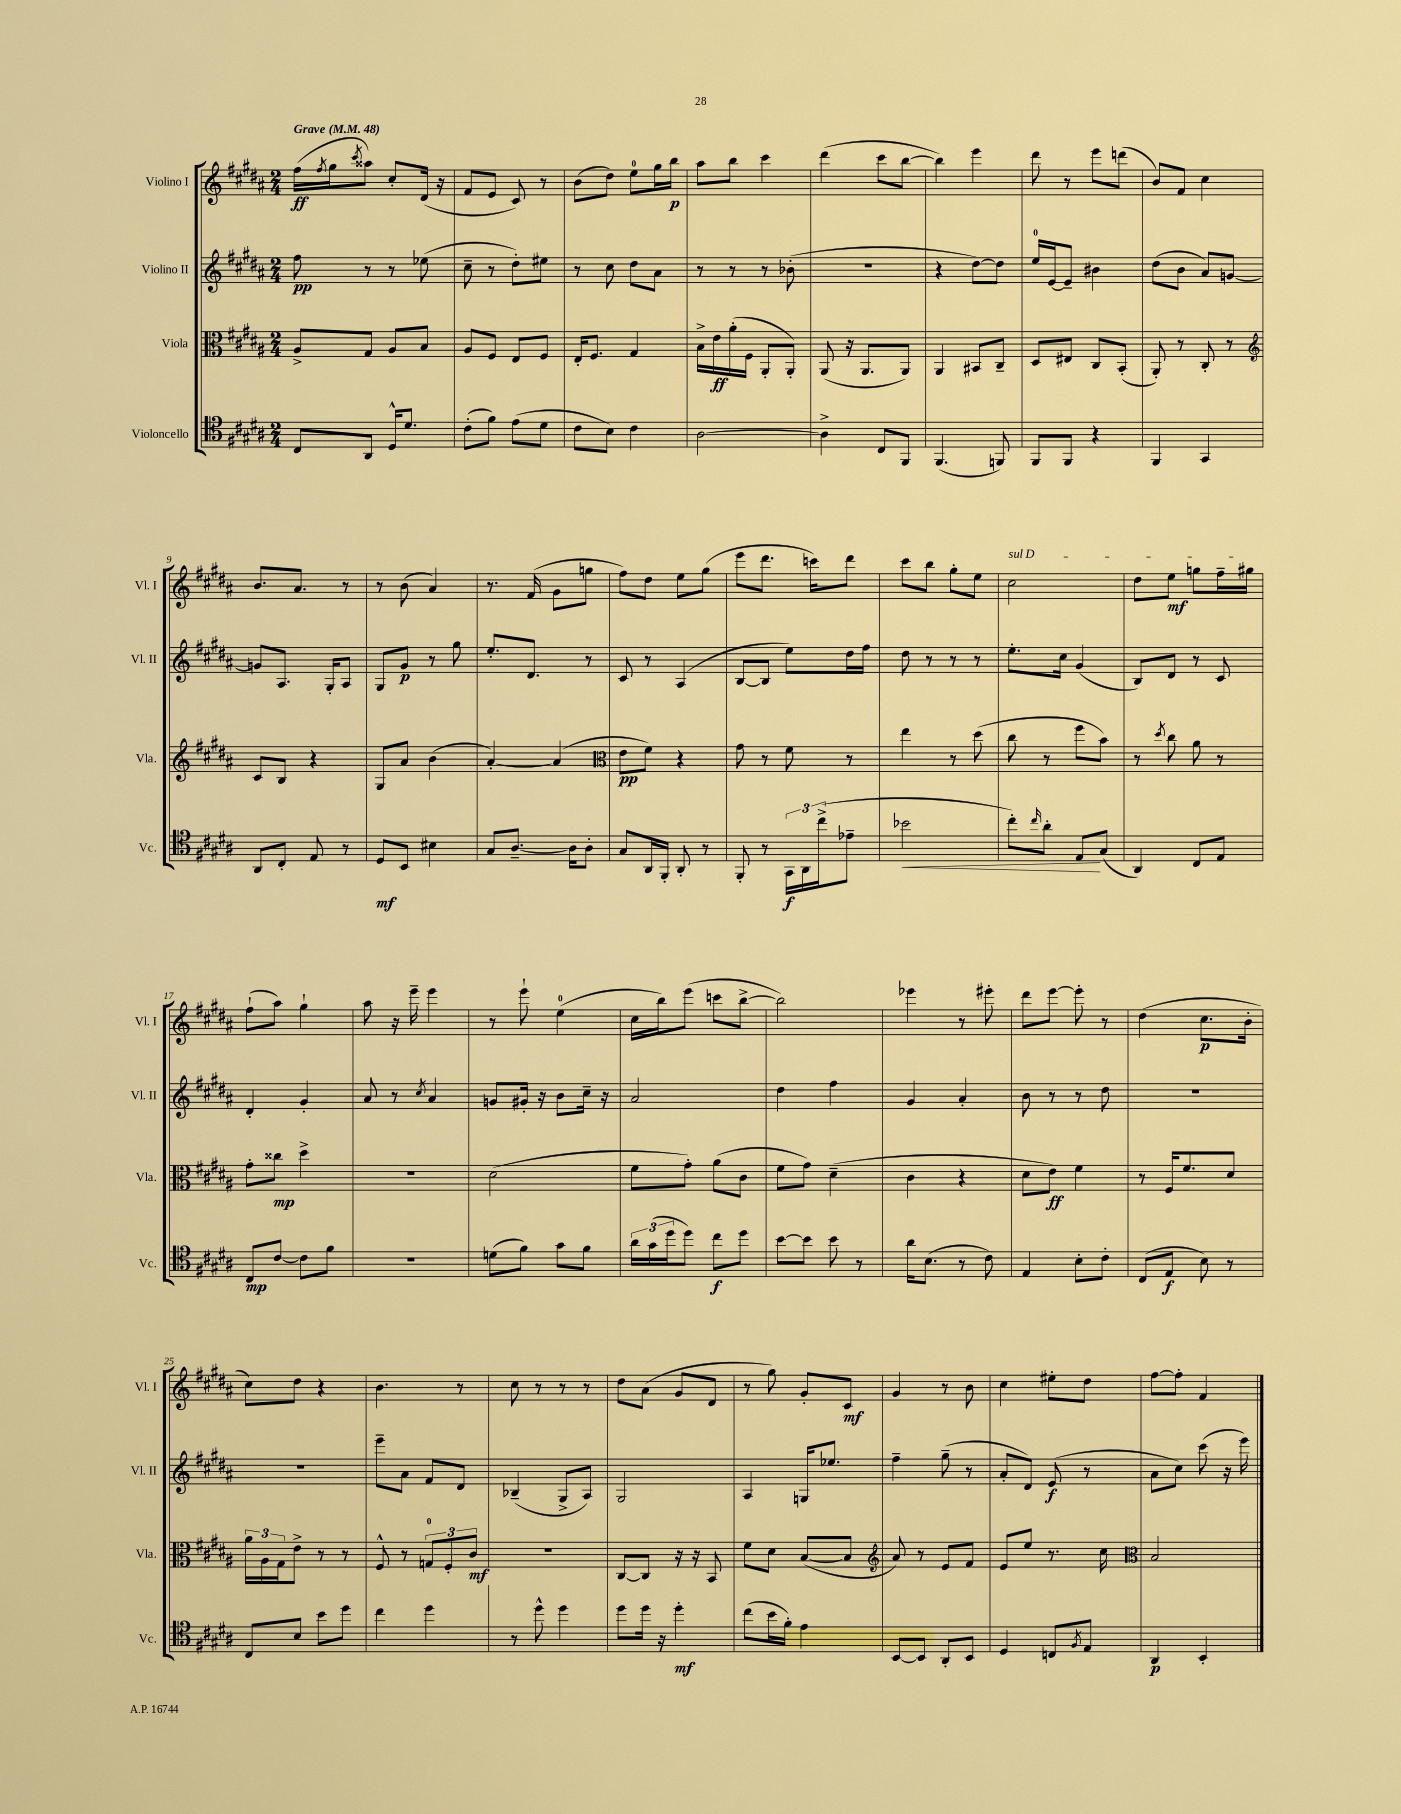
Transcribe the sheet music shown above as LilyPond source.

<<
\new StaffGroup <<
\new Staff = "s0" \with { instrumentName = "Violino I" shortInstrumentName = "Vl. I" } {
    \clef treble \key b \major \numericTimeSignature \time 2/4 \tempo "Grave" 4 = 48
    fis''16\ff( \acciaccatura { fis''8 } gis''16 \acciaccatura { cis'''8 } aisis''8) cis''8-. dis'16( r16 |
    fis'8 e'8 cis'8) r8 |
    b'8( dis''8) e''8-0 gis''16 b''16\p |
    ais''8 b''8 cis'''4 |
    dis'''4( cis'''8 b''8~ |
    b''4) e'''4 |
    dis'''8 r8 e'''8 d'''8( |
    b'8) fis'8 cis''4 |
    b'8. ais'8. r8 |
    r8 b'8( ais'4) |
    r8. fis'16( gis'8 g''8 |
    fis''8) dis''8 e''8 gis''8( |
    e'''8 dis'''8. c'''16) dis'''8 |
    cis'''8 b''8 gis''8-. e''8 |
    \once \override TextSpanner.bound-details.left.text = \markup { \italic "sul D" } cis''2\startTextSpan |
    dis''8 e''8\mf g''8 fis''16-- gis''16\stopTextSpan |
    fis''8-!( ais''8) gis''4-! |
    ais''8 r16 e'''16-- e'''4 |
    r8 e'''8-! e''4-0( |
    cis''16 b''16) e'''8( c'''8 b''8~-> |
    b''2) |
    ees'''4 r8 eis'''8-. |
    dis'''8 e'''8~ e'''8-. r8 |
    dis''4( cis''8.\p b'16-. |
    cis''8) dis''8 r4 |
    b'4. r8 |
    cis''8 r8 r8 r8 |
    dis''8 ais'8( gis'8 dis'8 |
    r8 gis''8) gis'8-. cis'8\mf |
    gis'4 r8 b'8 |
    cis''4 eis''8-. dis''8 |
    fis''8~ fis''8-. fis'4 \bar "|." |
}
\new Staff = "s1" \with { instrumentName = "Violino II" shortInstrumentName = "Vl. II" } {
    \clef treble \key b \major \numericTimeSignature \time 2/4
    fis''8\pp r8 r8 ees''8( |
    cis''8-- r8 dis''8-.) eis''8 |
    r8 cis''8 dis''8 ais'8 |
    r8 r8 r8 bes'8-.( |
    R2 |
    r4 dis''8~) dis''8 |
    e''16-0 e'16~ e'8-- bis'4 |
    dis''8( b'8 ais'8) g'8~ |
    g'8 ais8. gis16-. ais8 |
    gis8 gis'8\p r8 gis''8 |
    e''8.-. dis'8. r8 |
    cis'8 r8 ais4( |
    b8~ b8 e''8) dis''16 fis''16 |
    dis''8 r8 r8 r8 |
    e''8.-. cis''16 gis'4( |
    b8) dis'8 r8 cis'8 |
    dis'4-. gis'4-. |
    ais'8 r8 \acciaccatura { cis''8 } ais'4 |
    g'8 gis'16-. r16 b'8 cis''16-- r16 |
    ais'2 |
    dis''4 fis''4 |
    gis'4 ais'4-. |
    b'8 r8 r8 dis''8 |
    R2 |
    R2 |
    e'''8-- ais'8 fis'8 dis'8 |
    bes4--( gis8-> ais8) |
    gis2 |
    ais4 g16 ees''8. |
    fis''4-- gis''8--( r8 |
    ais'8-. dis'8) e'8\f( r8 |
    ais'8 cis''8) cis'''8( r16 e'''16) \bar "|." |
}
\new Staff = "s2" \with { instrumentName = "Viola" shortInstrumentName = "Vla." } {
    \clef alto \key b \major \numericTimeSignature \time 2/4
    ais8-> gis8 ais8 b8 |
    ais8 fis8 e8 fis8 |
    e16-. fis8. gis4 |
    b16-> e'16\ff ais'16-.( fis16 ais,8-. ais,8-.) |
    ais,8( r16 ais,8. ais,8) |
    ais,4 bis,8 cis8-- |
    dis8 eis8 cis8 b,8-.( |
    ais,8-.) r8 cis8-. r8 |
    \clef treble cis'8 b8 r4 |
    gis8 ais'8 b'4( |
    ais'4~-.) ais'4( |
    \clef alto e'8\pp fis'8) r4 |
    gis'8 r8 fis'8 r8 |
    e''4 r8 dis''8( |
    cis''8 r8 fis''8 b'8) |
    r8 \acciaccatura { dis''8 } cis''8 ais'8 r8 |
    gis'8-. cisis''8\mp dis''4-> |
    R2 |
    dis'2( |
    fis'8 gis'8-.) ais'8( cis'8 |
    fis'8 gis'8) dis'4--( |
    cis'4 r4 |
    dis'8 e'8\ff) fis'4 |
    r8 fis16 fis'8. dis'8 |
    \tuplet 3/2 { ais'16 ais16 gis16 } e'8-> r8 r8 |
    fis8-^ r8 \tuplet 3/2 { g8-0 fis8-. cis'8\mf } |
    R2 |
    cis8~ cis8 r16 r16 b,8 |
    fis'8 dis'8 b8~( b8 |
    \clef treble ais'8) r8 e'8 fis'8 |
    e'8 e''8 r8. cis''16 |
    \clef alto b2 \bar "|." |
}
\new Staff = "s3" \with { instrumentName = "Violoncello" shortInstrumentName = "Vc." } {
    \clef tenor \key b \major \numericTimeSignature \time 2/4
    cis8 ais,8 dis16-^ dis'8. |
    cis'8-.( fis'8) e'8( dis'8 |
    cis'8 b8) cis'4 |
    ais2~ |
    ais4-> cis8 fis,8 |
    fis,4.( f,8) |
    fis,8 fis,8 r4 |
    fis,4 gis,4 |
    ais,8 cis8-. e8 r8 |
    dis8\mf b,8 bis4 |
    gis8 ais8.~-- ais16 ais8-. |
    gis8 ais,16 fis,16-. ais,8-. r8 |
    fis,8-. r8 \tuplet 3/2 { gis,16\f ais,16 cis''16->( } ees'8-- |
    bes'2\< |
    cis''8-.) \grace { cis''16 } ais'8-. e8\! gis8( |
    ais,4) cis8 e8 |
    cis8\mp cis'8~ cis'8 fis'8 |
    r2 |
    d'8( fis'8) gis'8 fis'8 |
    \tuplet 3/2 { ais'16 gis'16( dis''16 } dis''8) cis''8\f dis''8 |
    b'8~ b'8 b'8 r8 |
    ais'16 b8.( r8 cis'8) |
    e4 b8-. cis'8-. |
    cis8( e8\f b8) r8 |
    cis8 b8 b'8 dis''8 |
    cis''4 dis''4 |
    r8 dis''8-^ dis''4 |
    dis''8 dis''16 r16 dis''4-.\mf |
    cis''8( b'16 fis'16-.) e'4 |
    b,8~ b,8 ais,8-. b,8 |
    dis4 c8 \acciaccatura { fis8 } e8 |
    ais,4\p b,4-. \bar "|." |
}
>>
>>
